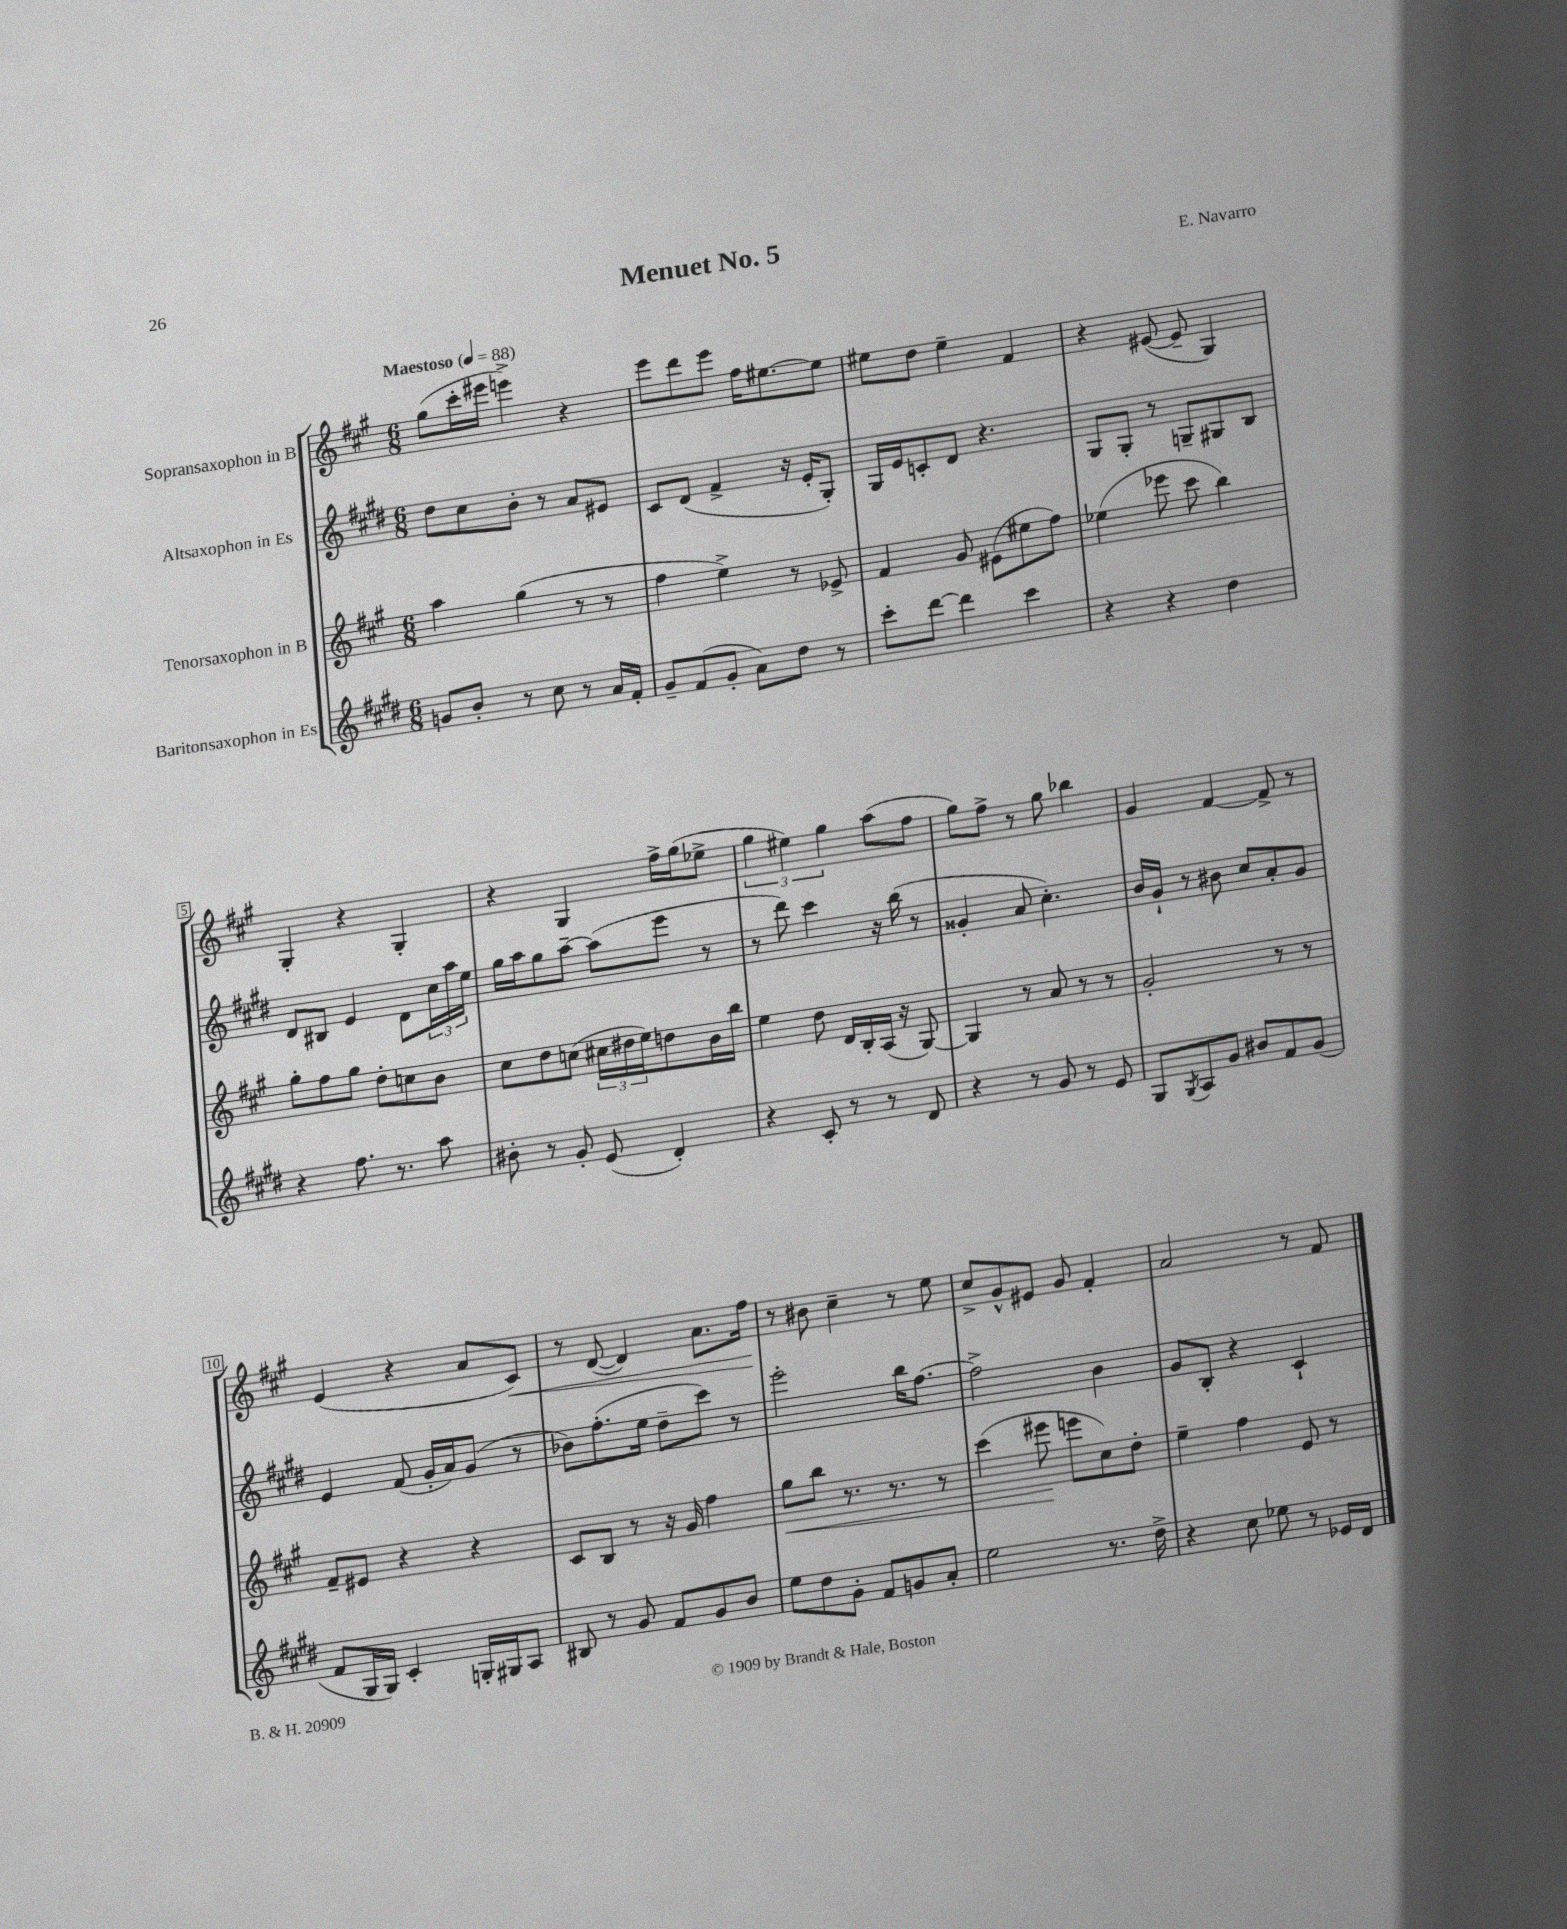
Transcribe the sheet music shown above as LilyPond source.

\header { title = "Menuet No. 5" composer = "E. Navarro" }
<<
\new StaffGroup <<
\new Staff = "s0" \with { instrumentName = "Sopransaxophon in B" } {
    \clef treble \key a \major \numericTimeSignature \time 6/8 \tempo "Maestoso" 4 = 88
    gis''8( cis'''16-. eis'''16 e'''4->) r4 |
    e'''8 d'''8 e'''8 fis''16 eis''8.~ eis''8 |
    eis''8 d''8 eis''4-- fis'4 |
    r4 eis'8~( eis'8-- gis4) |
    gis4-. r4 gis4-. |
    r4 gis4 fis''16-> gis''16( ees''8-> |
    \tuplet 3/2 { gis''4 eis''4) gis''4 } a''8( fis''8 |
    gis''8) fis''8-> r8 gis''8 bes''4 |
    gis'4 fis'4~ fis'8-> r8 |
    e'4( r4 a'8 cis'8\<) |
    r8 d'8~( d'4) a'8. fis''16\! |
    r8 bis'8 cis''4-- r8 e''8 |
    cis''8-> gis'8-^ eis'8 gis'8 fis'4-. |
    a'2 r8 fis'8 \bar "|." |
}
\new Staff = "s1" \with { instrumentName = "Altsaxophon in Es" } {
    \clef treble \key e \major \numericTimeSignature \time 6/8
    dis''8 cis''8 b'8-. r8 a'8 eis'8 |
    cis'8 dis'8( fis'4-> r16 e'16-. gis8-.) |
    gis16 e'16 c'8-. dis'8 r4. |
    gis8 gis8-. r8 g8-- gis8 b8 |
    dis'8 bis8 e'4 dis'8 \tuplet 3/2 { cis''16 a''16 e''16 } |
    gis''16 a''16 gis''8 a''8~-- a''8( e'''8 r8 |
    r8 dis'''8) cis'''4 r16 b''16( r8 |
    gisis'4-. a'8 cis''4.-.) |
    b'16 gis'16-! r8 bis'8 cis''8 a'8-. gis'8 |
    e'4 fis'8( gis'16-. a'16) gis'8( r8 |
    bes'8) fis''8.-.( e''16 dis''8-- cis'''8) r8 |
    e'''2-. b''16 fis''8.~ |
    fis''2-> b'4 |
    gis'8 b8-. r4 cis'4-! \bar "|." |
}
\new Staff = "s2" \with { instrumentName = "Tenorsaxophon in B" } {
    \clef treble \key a \major \numericTimeSignature \time 6/8
    a''4 gis''4( r8 r8 |
    fis''4 e''4->) r8 ees'8-> |
    fis'4 gis'8 eis'8( eis''8 fis''8) |
    ees''4( ees'''8 cis'''8 b''4) |
    gis''8-. fis''8 gis''8 d''8-. c''8 b'8 |
    cis''8 d''8 c''8( \tuplet 3/2 { cis''16 dis''16 e''16) } d''8 b'16 b''16 |
    e''4 d''8 d'16 b16-. a16( r16 gis8~) |
    gis4 r8 a'8 r8 r8 |
    gis'2-. r8 r8 |
    fis'8-- eis'8 r4 r4 |
    cis'8 b8 r8 r16 gis'16 fis''4 |
    gis''8\< b''8 r8. r8. r8 |
    cis'''4( eis'''8\! e'''8 cis''8) d''8-. |
    e''4-- fis''4 e'8 r8 \bar "|." |
}
\new Staff = "s3" \with { instrumentName = "Baritonsaxophon in Es" } {
    \clef treble \key e \major \numericTimeSignature \time 6/8
    g'8 b'8-. r8 cis''8 r8 a'16 fis'16-. |
    gis'8-- fis'8( gis'8-. a'8) dis''8 r8 |
    cis'''8-. dis'''8~ dis'''4 cis'''4 |
    r4 r4 dis''4 |
    r4 fis''8. r8. a''8 |
    bis'8-. r8 gis'8-. e'8( dis'4-.) |
    r4 cis'8-. r8 r8 dis'8 |
    r4 r8 gis'8 r8 e'8 |
    gis8 \acciaccatura { gis8 } a8 gis'8 bis'8 fis'8 gis'8( |
    fis'8 gis16 gis16) cis'4-. g16-. gis16 a8 |
    bis8 r8 gis'8 fis'8 gis'8 b'8 |
    e''8 dis''8 gis'8-. fis'8 g'8 a'8-. |
    e''2 r8. dis''16-> |
    r4 cis''8 ees''8 r8 ees'16 dis'16 \bar "|." |
}
>>
>>
\layout { \context { \Score \override BarNumber.stencil = #(make-stencil-boxer 0.1 0.3 ly:text-interface::print) } }
